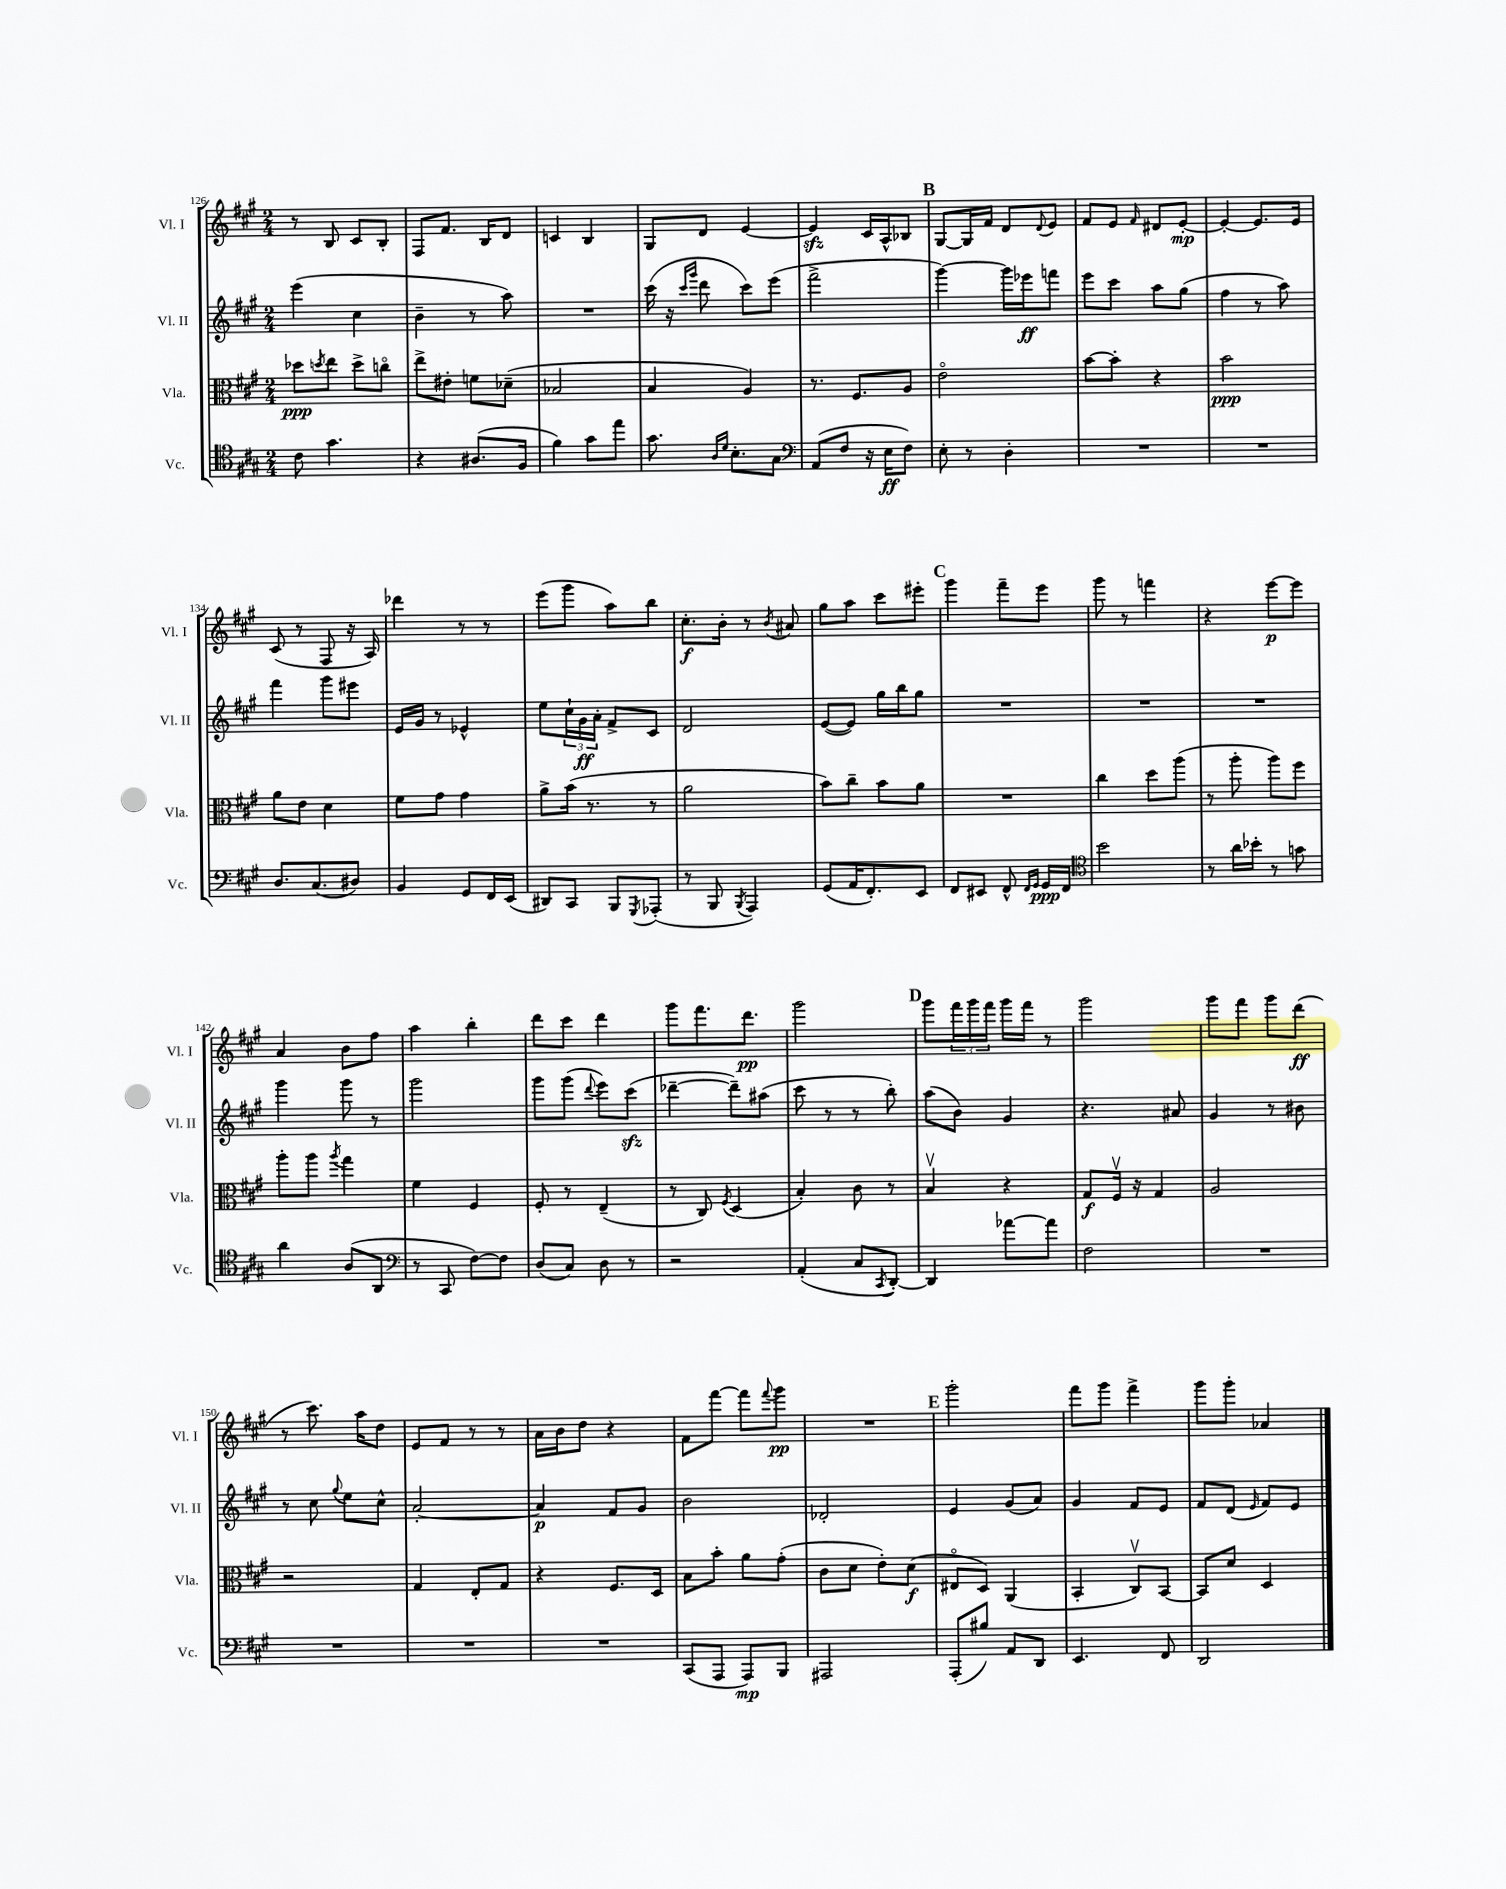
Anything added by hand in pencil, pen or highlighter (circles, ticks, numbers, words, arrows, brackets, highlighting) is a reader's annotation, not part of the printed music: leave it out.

**kern	**kern	**kern	**kern
*staff4	*staff3	*staff2	*staff1
*clefC4	*clefC3	*clefG2	*clefG2
*k[f#c#g#]	*k[f#c#g#]	*k[f#c#g#]	*k[f#c#g#]
*M2/4	*M2/4	*M2/4	*M2/4
8c#	8dd-	(4eee	8r
.	8qdd	.	.
4.g#	8ee	.	8B
.	8dd^	4cc#	8c#
.	8cco	.	8B'
=	=	=	=
4r	8ee^	4b~	8F#
.	8e#'	.	8.f#
(8.A#	8f	8r	.
.	.	.	16B
.	(8d-~	8aa)	8d
16F#	.	.	.
=	=	=	=
4f#)	2B-	2r	4c
8g#	.	.	4B
8ee	.	.	.
=	=	=	=
8.g#	4B	(16ccc#	8G#
.	.	16r	.
.	.	16qqccc#	.
.	.	16qqggg#	.
.	.	8ddd	8d
16qqA	.	.	.
16qqd	.	.	.
8.B'	.	.	.
.	4A)	8ccc#)	[4e
8G#	.	(8eee	.
=	=	=	=
*clefF4	*	*	*
(8AA	8.r	2fff#^	4e]
8F#	.	.	.
.	8.F#	.	.
16r	.	.	16c#
16E	.	.	16A^^
8F#)	8A	.	8B-
=	=	=	=
8E'	2eo	[4ggg#)	[8G#
8r	.	.	16G#]
.	.	.	16f#
4D'	.	16ggg#]	8d
.	.	16eee-	.
.	.	.	8qqd
.	.	8fff	8e
=	=	=	=
2r	[8b	8eee	8f#
.	8b']	8ccc#	8e
.	.	.	16qqf#
.	4r	8aa	8d#
.	.	(8gg#	[8e'
=	=	=	=
2r	2b	4ff#	4e'_
.	.	8r	8.e]
.	.	8aa)	.
.	.	.	16e
=	=	=	=
8.D	8a	4fff#	(8c#
.	8e	.	8r
(8.C#	.	.	.
.	4d	8ggg#	8F#
8D#)	.	8eee#	16r
.	.	.	16A)
=	=	=	=
4BB	8f#	16e	4ddd-
.	.	16g#	.
.	8g#	8r	.
8GG#	4g#	4e-^^	8r
16FF#	.	.	8r
(16EE	.	.	.
=	=	=	=
8DD#)	8a^	8ee	(8eee
8CC#	(16b	24cc#`	8ggg#
.	.	24g#	.
.	8.r	.	.
.	.	24a'	.
8BBB	.	8f#^	8aa)
8qGGG#	.	.	.
(8AAA-'	8r	8c#	8bb
=	=	=	=
8r	2a	2d	8.cc#'
8BBB	.	.	.
.	.	.	16b'
8qBBB	.	.	.
4AAA)	.	.	8r
.	.	.	8qb
.	.	.	8a#
=	=	=	=
(8GG#	8b)	([8e	8gg#
16AA	8cc#~	8e])	8aa
8.FF#')	.	.	.
.	8b	16gg#	8ccc#
.	.	16bb	.
8EE	8a	8gg#	8eee#'
=	=	=	=
8FF#	2r	2r	4ggg#
8EE#	.	.	.
8FF#^^	.	.	8fff#~
16qqFF#	.	.	.
16qqGG#	.	.	.
16GG#	.	.	8eee
16FF#	.	.	.
=	=	=	=
*clefC4	*	*	*
2b	4cc#	2r	8ggg#
.	.	.	8r
.	8dd	.	4fff
.	(8aa	.	.
=	=	=	=
8r	8r	2r	4r
16a	8aa'	.	.
16b-'	.	.	.
8r	8aa)	.	[8eee
8g	8ff#	.	8eee]
=	=	=	=
4a	8aa'	4ggg#	4a
.	8aa	.	.
.	8qaa	.	.
(8A	4gg#	8ggg#	8b
8AA	.	8r	8ff#
=	=	=	=
*clefF4	*	*	*
8r	4f#	2ggg#	4aa
8CC#	.	.	.
[8F#)	4F#	.	4bb'
8F#]	.	.	.
=	=	=	=
(8D	8F#'	8ggg#	8ddd
8C#)	8r	(8ggg#	8ccc#
.	.	8qqddd	.
8D	(4E~	8eee)	4ddd
8r	.	(8ccc#	.
=	=	=	=
2r	8r	[4ddd-~	8ggg#
.	8C#)	.	8.fff#
.	8qF#	.	.
.	(4D	8ddd-~])	.
.	.	.	8.ddd
.	.	(8aa#	.
=	=	=	=
(4AA'	4B')	8ccc#	2ggg#
.	.	8r	.
8C#	8c#	8r	.
8qCC#	.	.	.
[8DD')	8r	8bb')	.
=	=	=	=
4DD]	4Bv	(8aa	8ggg#
.	.	8b)	24fff#
.	.	.	24ggg#
.	.	.	24fff#
[8a-	4r	4g#	16ggg#
.	.	.	16fff#
8a-]	.	.	8r
=	=	=	=
2F#	8G#	4.r	2ggg#
.	16F#v	.	.
.	16r	.	.
.	4G#	.	.
.	.	8a#	.
=	=	=	=
2r	2A	4g#	8ggg#
.	.	.	8fff#
.	.	8r	8ggg#
.	.	8b#	(8ddd
=	=	=	=
2r	2r	8r	8r
.	.	8cc#	8.ccc#)
.	.	8qqgg#	.
.	.	8ee	.
.	.	.	16aa
.	.	8cc#^^	8dd
=	=	=	=
2r	4G#	[2a'	8e
.	.	.	8f#
.	8E'	.	8r
.	8G#	.	8r
=	=	=	=
2r	4r	4a]	16a
.	.	.	16b
.	.	.	8dd
.	8.F#	8f#	4r
.	.	8g#	.
.	16D	.	.
=	=	=	=
(8CC#	8B	2b	8f#
8AAA	8b'	.	[8fff#
8AAA)	8a	.	8fff#]
.	.	.	8qqfff#
8BBB	(8g#'	.	8ggg#
=	=	=	=
2AAA#	8c#	2d-'	2r
.	8d	.	.
.	8e')	.	.
.	(8d	.	.
=	=	=	=
(8AAA'	8E#o	4e	2ggg#'
8B#)	8D)	.	.
8AA	(4AA	(8g#	.
8DD	.	8a)	.
=	=	=	=
4.EE	4BB'	4g#	8fff#
.	.	.	8ggg#
.	8C#v)	8f#	4fff#^
8FF#	[8BB	8e	.
=	=	=	=
2DD	8BB]	8f#	8ggg#
.	8d	(8d	8ggg#'
.	.	16qqe	.
.	4D	8f#)	4a-
.	.	8e	.
==	==	==	==
*-	*-	*-	*-
